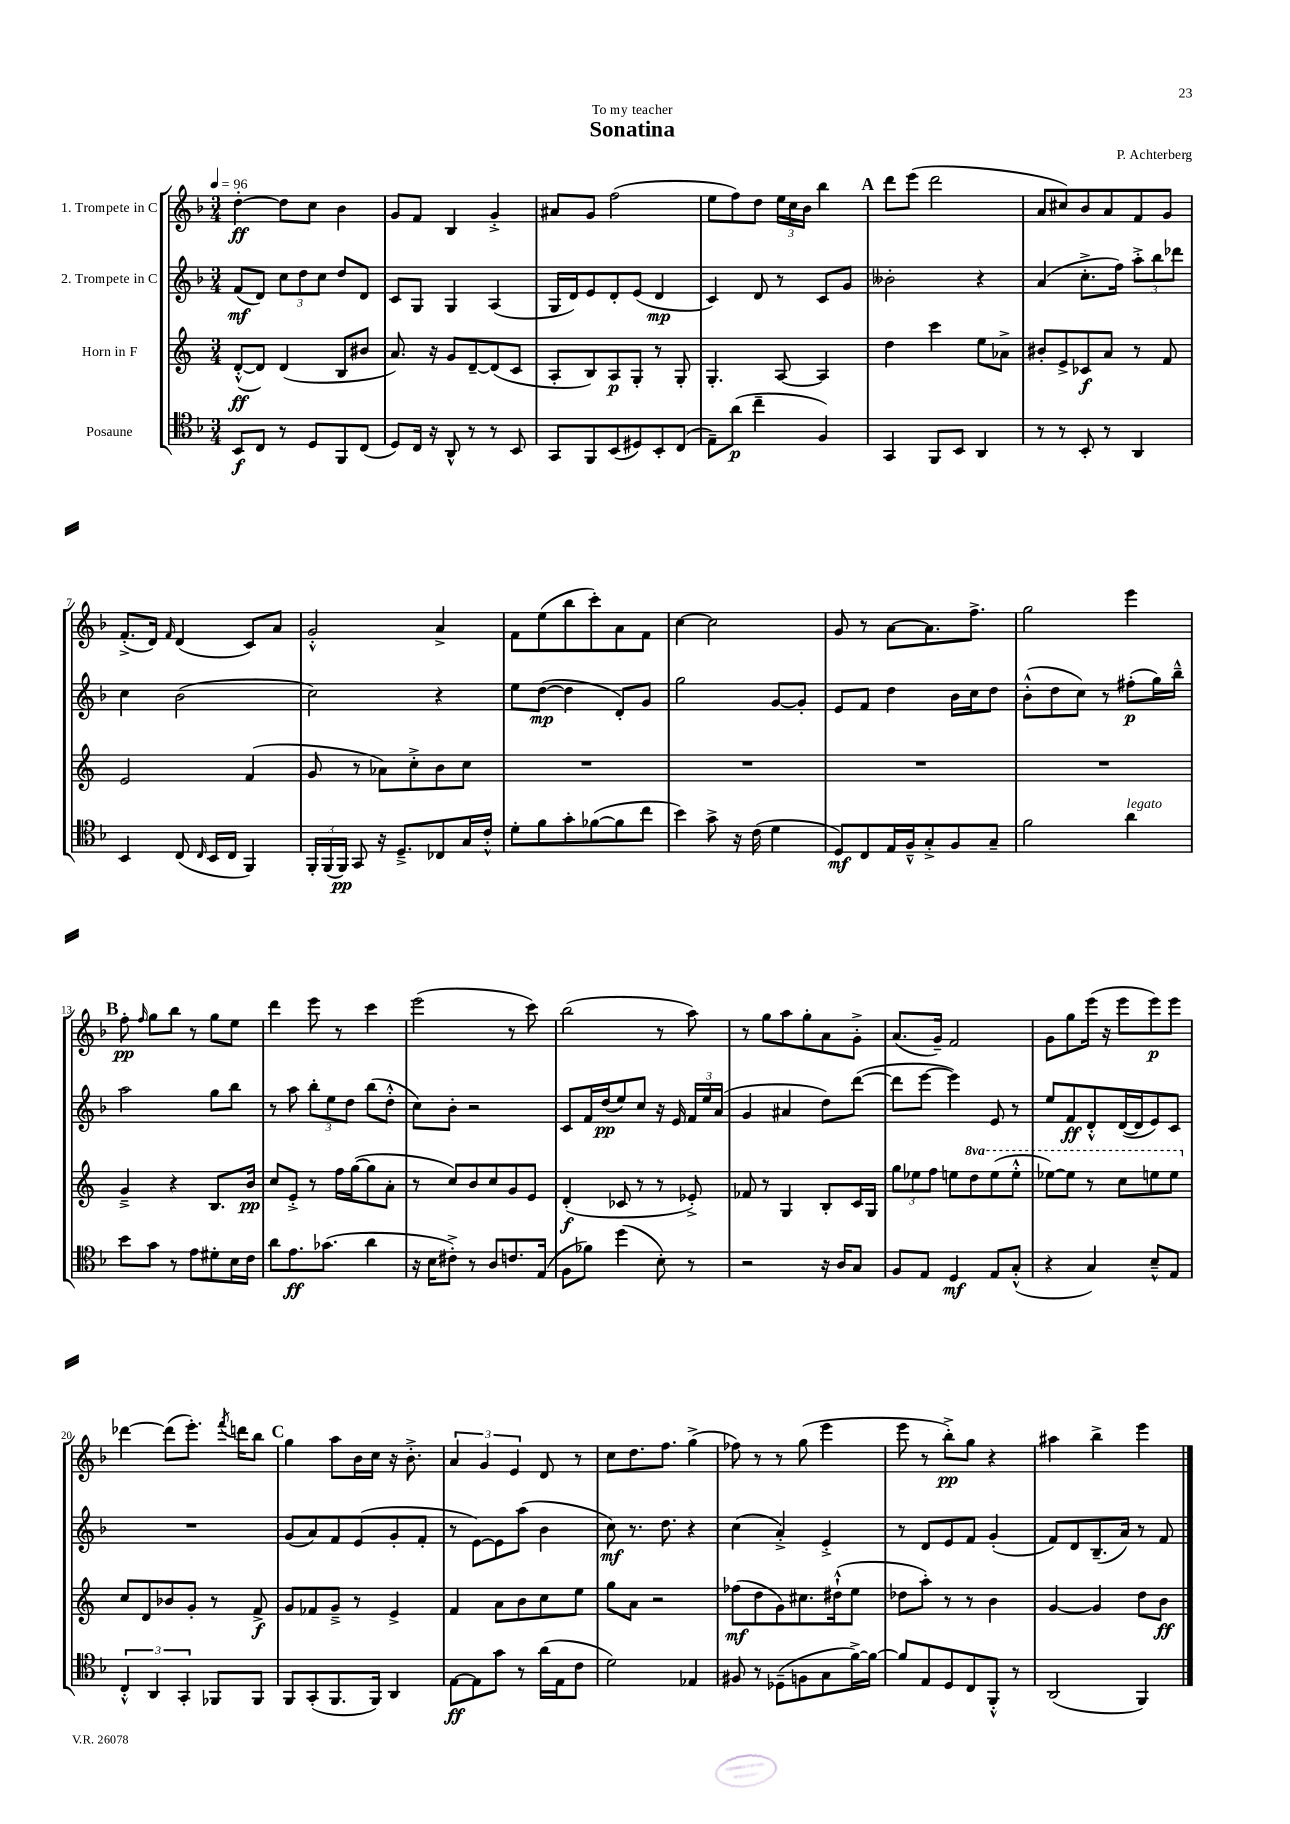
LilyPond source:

\header { title = "Sonatina" composer = "P. Achterberg" dedication = "To my teacher" }
<<
\new StaffGroup <<
\new Staff = "s0" \with { instrumentName = "1. Trompete in C" } {
    \clef treble \key f \major \numericTimeSignature \time 3/4 \tempo 4 = 96
    \autoBeamOff d''4~-.\ff d''8[ c''8] bes'4 |
    g'8[ f'8] bes4 g'4-.-> |
    ais'8[ g'8] f''2( |
    e''8[ f''8) d''8] \tuplet 3/2 { e''16[ c''16 bes'16] } bes''4 |
    \mark \markup { \bold "A" } d'''8[ e'''8]( d'''2 |
    a'8[ cis''8) bes'8 a'8 f'8 g'8] |
    f'8.[-.->( d'16]) \grace { f'16 } d'4( c'8[) a'8] |
    g'2-.-^ a'4-> |
    f'8[ e''8( bes''8 c'''8-.) a'8 f'8] |
    c''4~ c''2 |
    g'8 r8 a'8[~ a'8. f''8.]-> |
    g''2 e'''4 |
    \mark \markup { \bold "B" } f''8-.\pp \grace { f''16 } g''8[ bes''8] r8 g''8[ e''8] |
    d'''4 e'''8 r8 c'''4 |
    e'''2( r8 c'''8) |
    bes''2( r8 a''8) |
    r8 g''8[ a''8 g''8-. a'8 g'8]-.-> |
    a'8.[( g'16]--) f'2 |
    g'8[ g''8 e'''16]( r16 e'''8[ e'''8\p) e'''8] |
    des'''4~ des'''8[( e'''8.]-.) \acciaccatura { f'''8 } d'''16[ bes''8] |
    \mark \markup { \bold "C" } g''4 a''8[ bes'16 c''16] r16 bes'8.-.-> |
    \tuplet 3/2 { a'4 g'4 e'4 } d'8 r8 |
    c''8[ d''8. f''8.] g''4->( |
    fes''8) r8 r8 g''8( e'''4 |
    e'''8 r8 bes''8[-.->\pp) g''8] r4 |
    ais''4 bes''4-> e'''4 \bar "|." |
}
\new Staff = "s1" \with { instrumentName = "2. Trompete in C" } {
    \clef treble \key f \major \numericTimeSignature \time 3/4
    \autoBeamOff f'8[\mf( d'8]) \tuplet 3/2 { c''8[ d''8 c''8] } d''8[ d'8] |
    c'8[ g8] g4 a4( |
    g16[ d'16) e'8 d'8-. e'8]( d'4\mp |
    c'4) d'8 r8 c'8[ g'8] |
    \mark \markup { \bold "A" } beses'2-. r4 |
    a'4( c''8.[-.-> f''16]) \tuplet 3/2 { a''8[-.-> bes''8 des'''8] } |
    c''4 bes'2( |
    c''2) r4 |
    e''8[ d''8]~\mp( d''4 d'8[-.) g'8] |
    g''2 g'8[~ g'8]-. |
    e'8[ f'8] d''4 bes'16[ c''16 d''8] |
    bes'8[-.-^( d''8 c''8]) r8 fis''8[-.\p( g''16) bes''16]---^ |
    \mark \markup { \bold "B" } a''2 g''8[ bes''8] |
    r8 a''8 \tuplet 3/2 { bes''8[-. e''8 d''8] } bes''8[( d''8]-.-^ |
    c''8[) bes'8]-. r2 |
    c'8[ f'16 d''16\pp( e''8) c''8] r16 e'16 \tuplet 3/2 { f'16[ e''16 a'16]( } |
    g'4 ais'4 d''8[) d'''8]~( |
    d'''8[ e'''8]~ e'''4) e'8 r8 |
    e''8[ f'8\ff d'8-.-^ d'16~( d'16 e'8) c'8] |
    R2. |
    \mark \markup { \bold "C" } g'8[( a'8) f'8 e'8( g'8-. f'8]-. |
    r8 e'8[~) e'8 a''8]( bes'4 |
    c''8\mf) r8. d''8. r4 |
    c''4( a'4-.->) e'4-.-> |
    r8 d'8[ e'8 f'8] g'4-.( |
    f'8[) d'8 bes8.--( a'16]) r8 f'8 \bar "|." |
}
\new Staff = "s2" \with { instrumentName = "Horn in F" } {
    \clef treble \key c \major \numericTimeSignature \time 3/4 \set Staff.ottavationMarkups = #ottavation-simple-ordinals
    \autoBeamOff d'8[~-.-^\ff( d'8]) d'4( b8[ bis'8] |
    a'8.) r16 g'8[ d'8~-- d'8( c'8] |
    a8[-. b8) a8\p g8]-. r8 g8-. |
    g4.-. a8~ a4 |
    \mark \markup { \bold "A" } d''4 c'''4 e''8[ aes'8]-> |
    bis'8[-. e'8-> ces'8\f a'8] r8 f'8 |
    e'2 f'4( |
    g'8 r8 aes'8[) c''8-.-> b'8 c''8] |
    R2. |
    R2. |
    R2. |
    R2. |
    \mark \markup { \bold "B" } g'4---> r4 b8.[ b'16]\pp |
    c''8[ e'8]-.-> r8 f''16[ g''16~( g''8 a'8]-. |
    r8 c''8[) b'8 c''8 g'8 e'8] |
    d'4-.\f( ces'8 r8 r8 ees'8-.->) |
    fes'8 r8 g4 b8[-. c'16 g16] |
    \tuplet 3/2 { g''8[ ees''8 f''8] } e''8[ \ottava #1 d'''8 e'''8( e'''8]-.-^ |
    ees'''8[~) ees'''8] r8 c'''8[ e'''8 e'''8] \ottava #0 |
    c''8[ d'8 bes'8 g'8]-. r8 f'8->\f |
    \mark \markup { \bold "C" } g'8[ fes'8 g'8]---> r8 e'4-> |
    f'4 a'8[ b'8 c''8 e''8] |
    g''8[ a'8] r2 |
    fes''8[\mf( d''8 g'8) cis''8. dis''16-!-^( e''8] |
    des''8[ a''8]-.) r8 r8 b'4 |
    g'4~ g'4 d''8[ b'8]\ff \bar "|." |
}
\new Staff = "s3" \with { instrumentName = "Posaune" } {
    \clef tenor \key f \major \numericTimeSignature \time 3/4
    \autoBeamOff bes,8[\f c8] r8 d8[ f,8 c8]( |
    d8[) c16] r16 a,8-^ r8 r8 bes,8 |
    g,8[ f,8 bes,8( dis8) bes,8-. c8]( |
    e8[--) a'8]\p( c''4-- f4) |
    \mark \markup { \bold "A" } g,4 f,8[ bes,8] a,4 |
    r8 r8 bes,8-. r8 a,4 |
    bes,4 c8( \grace { c16 } bes,16[ c16] f,4) |
    \tuplet 3/2 { f,16[-. f,16( f,16]\pp) } g,8 r16 d8.[---> ces8 g16 c'16]-.-^ |
    d'8[-. f'8 g'8-. fes'8~( fes'8 c''8] |
    bes'4) g'8-> r16 c'16( d'4 |
    d8[\mf) c8 e16 f16---^ g8-.-> f8 g8]-- |
    f'2 a'4^\markup { \italic "legato" } |
    \mark \markup { \bold "B" } bes'8[ g'8] r8 e'8[ dis'8-. bes16 c'16] |
    a'8[ e'8.\ff ges'8.]( a'4 |
    r16 bes16[ cis'8]-.->) r8 a8[ c'8. e16]( |
    f8[ fes'8]) d''4( bes8-.) r8 |
    r2 r16 a16[ g8] |
    f8[ e8] d4\mf e8[ g8]-.-^( |
    r4 g4) bes8[---^ e8] |
    \tuplet 3/2 { c4-.-^ a,4 g,4-. } fes,8[ fes,8] |
    \mark \markup { \bold "C" } f,8[ g,8-.( f,8. f,16]) a,4 |
    e8[~\ff e8 g'8] r8 a'16[( e16 c'8] |
    d'2) ees4 |
    fis8 r8 des8[--( f8 g8 f'16~->) f'16]~ |
    f'8[ e8 d8 c8 f,8]-.-^ r8 |
    a,2( f,4) \bar "|." |
}
>>
>>
